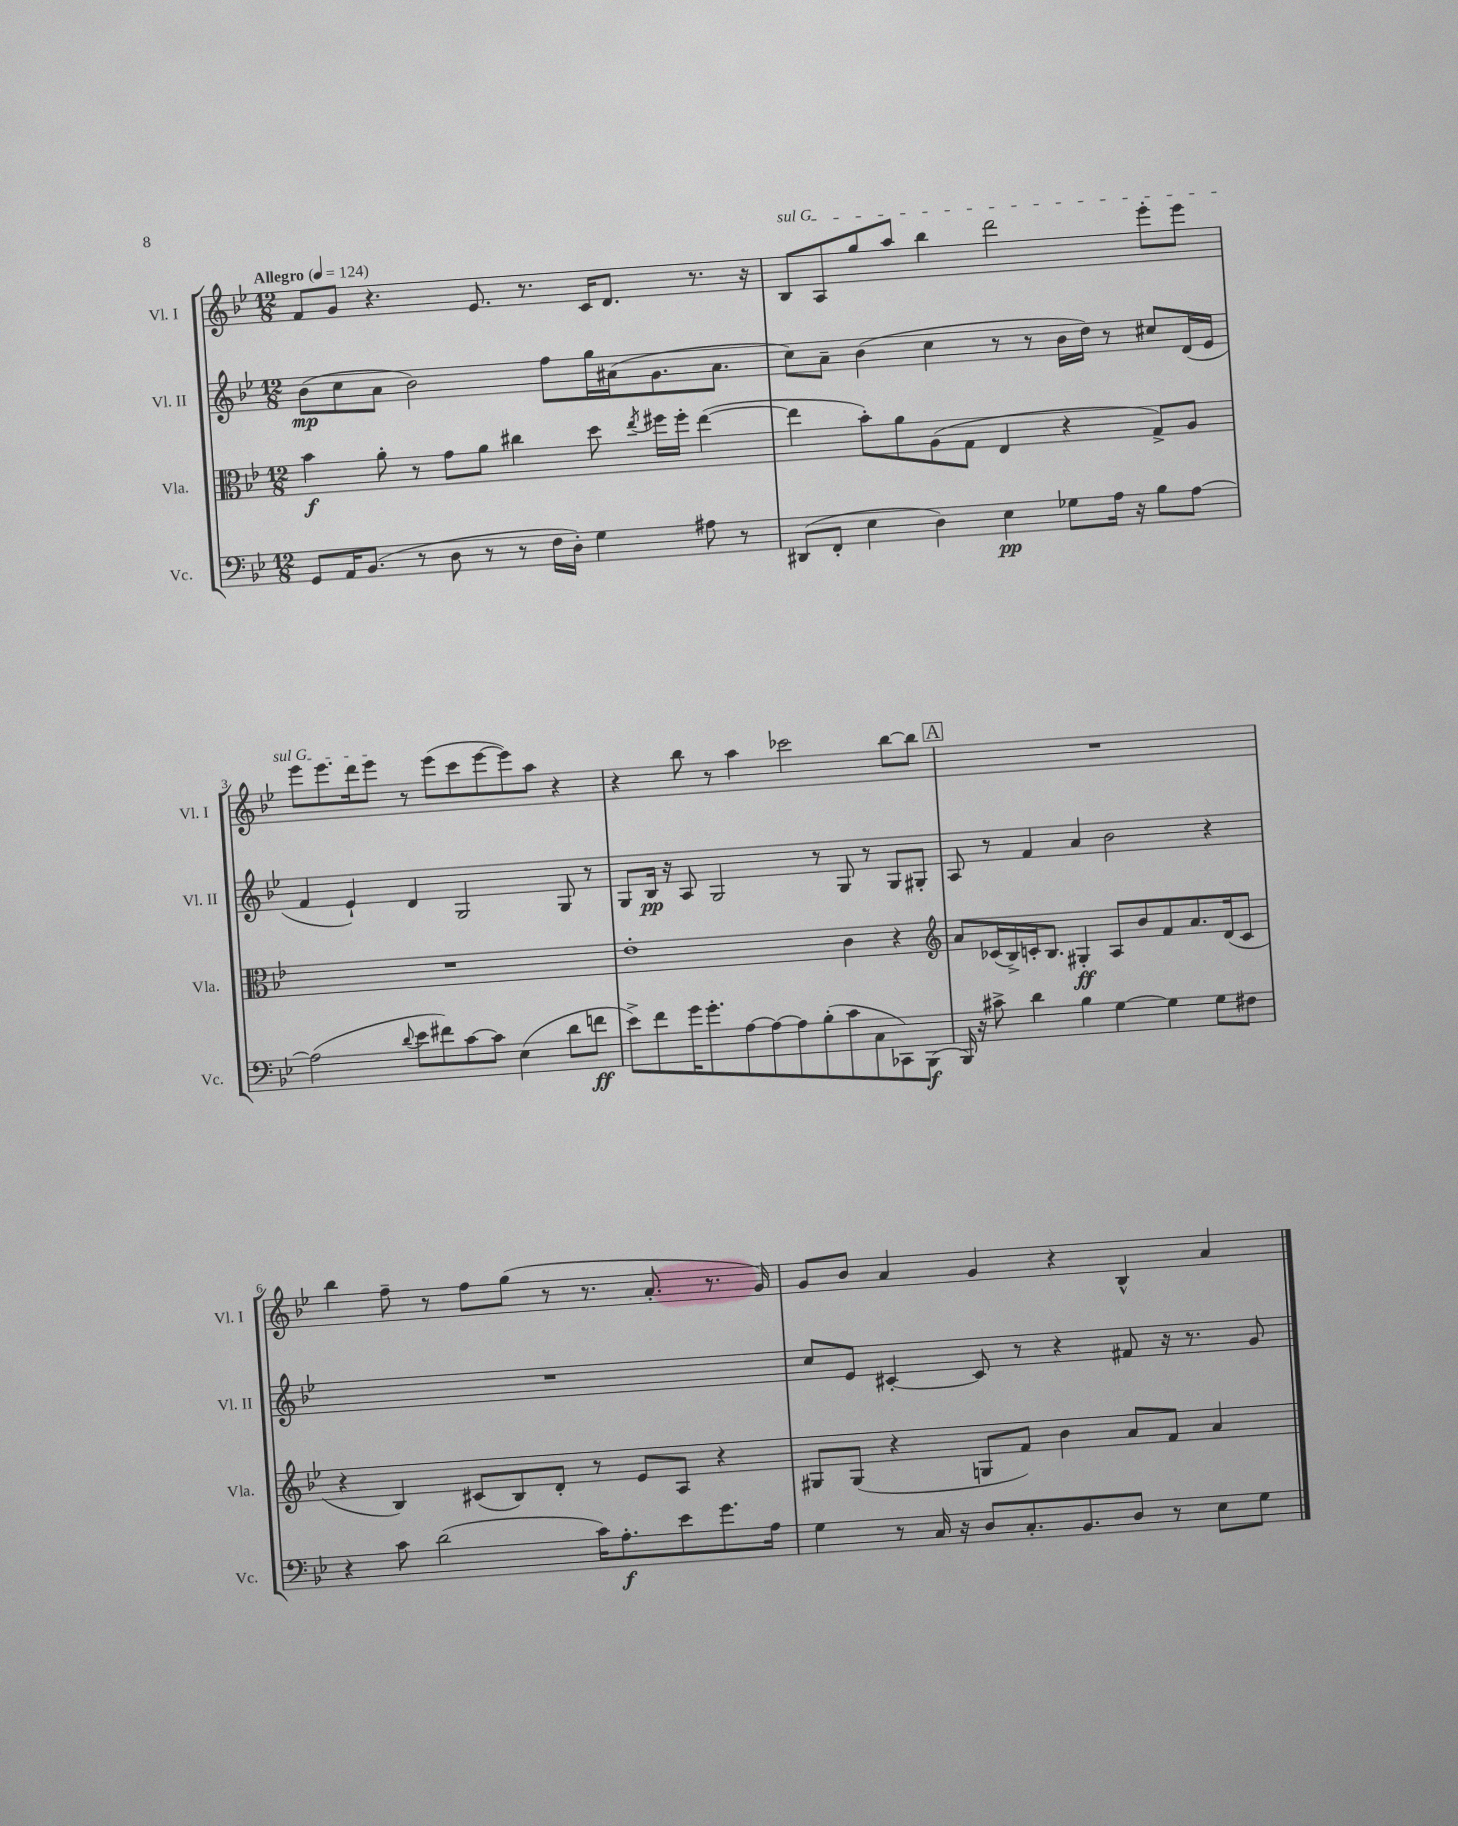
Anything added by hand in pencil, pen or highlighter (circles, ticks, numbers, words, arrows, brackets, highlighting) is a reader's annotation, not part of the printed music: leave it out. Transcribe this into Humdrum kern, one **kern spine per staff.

**kern	**kern	**kern	**kern
*staff4	*staff3	*staff2	*staff1
*clefF4	*clefC3	*clefG2	*clefG2
*k[b-e-]	*k[b-e-]	*k[b-e-]	*k[b-e-]
*M12/8	*M12/8	*M12/8	*M12/8
*MM124	*MM124	*MM124	*MM124
8GG	4b-	(8b-	8f
16AA	.	8cc	8g
(8.BB-	.	.	.
.	8a'	8a	4.r
8r	8r	2b-)	.
8D	8g	.	.
8r	8a	.	8.e-
8r	4cc#	.	.
.	.	.	8.r
16F	.	8ff	.
16D')	.	.	.
4G	8dd	16gg	16c
.	.	(16a#	8.d
.	8qee-	.	.
.	16ff#	8.g	.
.	16ff#'	.	.
8A#	([4ee-	.	8.r
.	.	8.a#	.
8r	.	.	.
.	.	.	16r
=	=	=	=
(8DD#	4ee-]	8cc)	8B-
8FF'	.	8a~	8A
4E-	8b-')	(4b-	8gg
.	8a	.	8aa
4D)	(8A	4cc	4bb-
.	8G	.	.
4E-	4E-	8r	2ddd
.	.	8r	.
8G-	4r	16b-	.
.	.	16dd)	.
16A	.	8r	.
16r	.	.	.
8B-	8G^)	8cc#	8eee-'
[8A	8A	(16d	8eee-
.	.	16e-	.
=	=	=	=
(2A]	1.r	4f	8eee-
.	.	.	8.eee-
.	.	4e-`)	.
.	.	.	16ddd
.	.	.	8eee-
8qqd	.	.	.
8e-	.	4d	8r
8f#)	.	.	(8eee-
[8c	.	2G	8ccc
8c]	.	.	[8eee-
(4E-	.	.	8eee-])
.	.	.	8aa
8d	.	8G	4r
8f	.	8r	.
=	=	=	=
8e-^)	1e-'	8G	4r
8f	.	16B-	.
.	.	16r	.
16g	.	8A	8bb-
8.g'	.	.	.
.	.	2G	8r
[8A	.	.	4aa
8A_	.	.	.
8A]	.	.	2ccc-
(8B-'	.	8r	.
8c	4c	8G	.
8C	.	8r	.
8CC-)	4r	8G	[8bb-
(8BBB-	.	8G#'	8bb-]
=	=	=	=
*	*clefG2	*	*
16BBB-)	8a	8A	1.r
16r	.	.	.
8c#^	(16c-	8r	.
.	16B-^)	.	.
4d	16c'	4f	.
.	8.B-	.	.
4B-	4G#'	4a	.
[4G	8A	2b-	.
.	8b-	.	.
4G]	8f	.	.
.	8.a	.	.
8G	.	4r	.
.	(16d	.	.
8F#	8c	.	.
=	=	=	=
4r	4r	1.r	4bb-
8c	4B-)	.	8ff~
(2d	.	.	8r
.	(8c#	.	8ff
.	8B-)	.	(8gg
.	8d'	.	8r
16c)	8r	.	8.r
8.A'	.	.	.
.	8e-	.	.
.	.	.	8.a'
8e-	8A	.	.
8.g	4r	.	8.r
16A	.	.	16g)
=	=	=	=
4G	8G#	8cc	8g
.	(8G#	8e-	8b-
8r	4r	[4c#'	4a
16C	.	.	.
16r	.	.	.
8D	8G	8c#]	4g
8.C'	8f)	8r	.
.	4b-	4r	4r
8.BB-	.	.	.
8D	8a	8f#	4B-^^
8r	8f	16r	.
.	.	8.r	.
8E-	4a	.	4a
8G	.	8g	.
==	==	==	==
*-	*-	*-	*-
